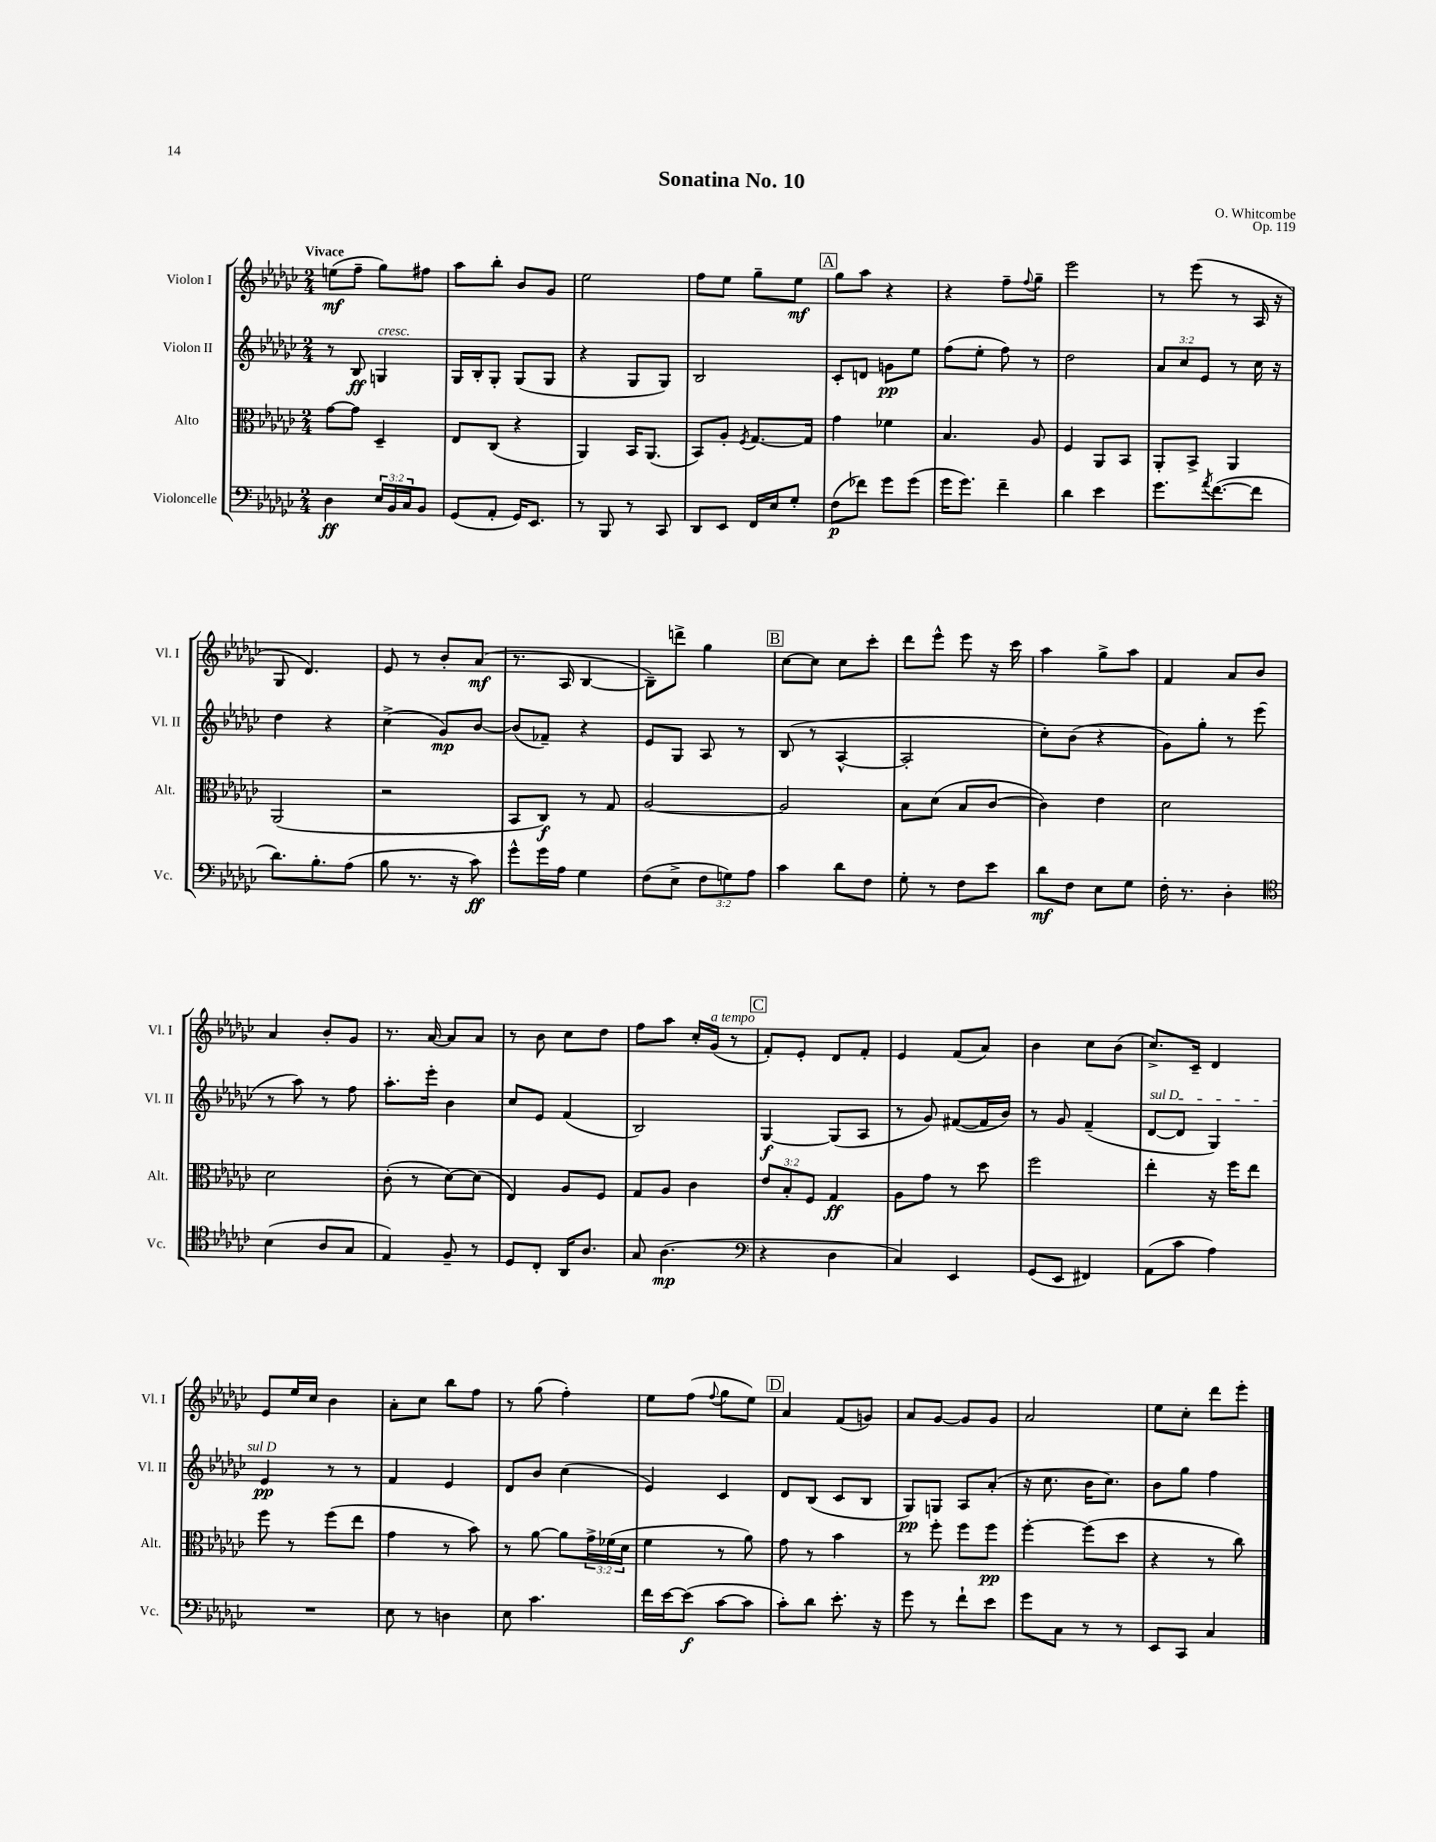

**kern	**kern	**kern	**kern
*staff4	*staff3	*staff2	*staff1
*clefF4	*clefC3	*clefG2	*clefG2
*k[b-e-a-d-g-c-]	*k[b-e-a-d-g-c-]	*k[b-e-a-d-g-c-]	*k[b-e-a-d-g-c-]
*M2/4	*M2/4	*M2/4	*M2/4
4D-\	[8g-\L	8r	(8ee\L
.	8g-\]J	8B-/	8ff~\J
24E-/LL	4D-~/	4G/	8gg-\L)
24BB-/	.	.	.
24C-/J	.	.	.
8BB-/J	.	.	8ff#\J
=	=	=	=
(8GG-/L	8E-/L	16G-/LL	8aa-\L
.	.	16B-'/J	.
8AA-'/J	(8C-/J	8G-'/J	8bb-'\J
16GG-/LK)	4r	(8G-/L	8b-/L
8.EE-/J	.	.	.
.	.	8G-/J	8g-/J
=	=	=	=
8r	4AA-/)	4r	2ee-\
8BBB-/	.	.	.
8r	16BB-/LK	8G-/L	.
.	(8.AA-/J	.	.
8CC-/	.	8G-/J)	.
=	=	=	=
8DD-/L	8BB-/L)	2B-/	8ff\L
8EE-/J	8A-'/J	.	8ee-\J
.	8qF/	.	.
16FF/LL	[8.G-/L	.	8gg-~\L
16E-/J	.	.	.
8G-'/J	.	.	8ee-\J
.	16G-/]Jk	.	.
=	=	=	=
(8F\L	4g-\	8c-'/L	8gg-\L
8f-\J)	.	8d/J	8aa-\J
8g-\L	4f-\	8g\L	4r
(8g-\J	.	8ee-\J	.
=	=	=	=
16g-\LK	4.B-/	(8ff\L	4r
8.g-\J)	.	.	.
.	.	8ee-'\J	.
4f~\	.	8ff\)	8ff~\L
.	.	.	8qqff/
.	8A-/	8r	8gg-~\J
=	=	=	=
4d-\	4F/	2dd-\	2eee-\
4e-\	8AA-/L	.	.
.	8BB-/J	.	.
=	=	=	=
8.g-\L	8AA-'/L	12a-/L	8r
.	.	12cc-/	.
.	8BB-^/J	.	(8eee-\
.	.	12e-/J	.
8qa-/	.	.	.
([8.f\	.	.	.
.	4AA-/	8r	8r
8f\]J	.	16cc-\	16A-/
.	.	16r	16r
=	=	=	=
8.d-\L)	(2AA-/	4dd-\	8G-/
.	.	.	4.d-/)
8.B-'\	.	.	.
.	.	4r	.
(8A-\J	.	.	.
=	=	=	=
8B-\	2r	(4cc-^\	8e-/
8.r	.	.	8r
.	.	8g-/L)	8b-'/L
16r	.	.	.
8c-\)	.	[8b-/J	(8a-/J
=	=	=	=
8g-^^\L	8BB-/L	(8b-/]L	8.r
16g-\L	8C-/J)	8f-~/J)	.
16A-\JJ	.	.	16A-/
4G-\	8r	4r	[4B-/
.	8G-/	.	.
=	=	=	=
(8F\L	[2A-/	8e-/L	8B-~\]L)
8E-^\J	.	8G-/J	8ddd^\J
12F\L	.	8A-/	4gg-\
12G\)	.	.	.
.	.	8r	.
12A-\J	.	.	.
=	=	=	=
4c-\	2A-/]	(8B-/	[8cc-\L
.	.	8r	8cc-\]J
8d-\L	.	[4A-^^/	8cc-\L
8F\J	.	.	8ccc-'\J
=	=	=	=
8G-'\	8B-\L	2A-'/]	8ddd-\L
8r	(8d-\J	.	8eee-^^\J
8F\L	8B-/L	.	8eee-\
8e-\J	[8c-/J	.	16r
.	.	.	16ccc-\
=	=	=	=
8d-\L	4c-\])	8cc-'\L)	4aa-\
8F\J	.	(8b-\J	.
8E-\L	4e-\	4r	8gg-^\L
8G-\J	.	.	8aa-\J
=	=	=	=
16F'\	2d-\	8g-\L)	4f/
8.r	.	.	.
.	.	8gg-'\J	.
4D-'\	.	8r	8a-/L
.	.	(8eee-\	8b-/J
=	=	=	=
*clefC4	*	*	*
(4B-\	2d-\	8r	4a-/
.	.	8aa-\)	.
8A-/L	.	8r	8b-'/L
8G-/J	.	8ff\	8g-/J
=	=	=	=
4E-/)	(8c-'\	8.aa-'\L	8.r
.	8r	.	.
.	.	16eee-'\Jk	[16a-/
8F~/	[8d-\L)	4b-\	8a-/]L
8r	(8d-\]J	.	8a-/J
=	=	=	=
8D-/L	4E-/)	8cc-/L	8r
8C-'/J	.	8e-/J	8b-\
16AA-/LK	8A-/L	(4f/	8cc-\L
8.A-/J	.	.	.
.	8F/J	.	8dd-\J
=	=	=	=
8G-/	8G-/L	2B-/)	8ff\L
(4.A-\	8A-/J	.	8aa-\J
.	4c-\	.	16cc-'/LL
.	.	.	(16g-/JJ
.	.	.	8r
=	=	=	=
*clefF4	*	*	*
4r	12e-/L	[4G-/	8f'/L)
.	12B-'/	.	.
.	.	.	8e-'/J
.	12F/J	.	.
4D-\	4G-/	(8G-/]L	8d-/L
.	.	8A-/J	8f'/J
=	=	=	=
4C-/)	8A-\L	8r	4e-/
.	8g-\J	8g-/)	.
4EE-/	8r	([8f#/L	(8f/L
.	8dd-\	16f#/]L	8a-/J)
.	.	16b-/JJ)	.
=	=	=	=
(8GG-/L	2ff\	8r	4b-\
8EE-/J	.	8g-/	.
4FF#/)	.	(4f~/	8cc-\L
.	.	.	(8b-\J
=	=	=	=
(8AA-\L	4ee-'\	[8d-/L	8.cc-^/L)
8c-\J	.	8d-/]J	.
.	.	.	16c-~/Jk
4A-\)	16r	4G-/)	4d-/
.	16ff\LK	.	.
.	8ee-\J	.	.
=	=	=	=
2r	8ff\	4e-/	8e-/L
.	8r	.	16ee-/L
.	.	.	16cc-/JJ
.	(8ff\L	8r	4b-\
.	8ee-\J	8r	.
=	=	=	=
8E-\	4g-\	4f/	8a-'\L
8r	.	.	8cc-\J
4D\	8r	4e-/	8bb-\L
.	8b-\)	.	8ff\J
=	=	=	=
8E-\	8r	8d-/L	8r
4.c-\	[8a-\	8b-/J	(8gg-\
.	8a-\]L	(4cc-\	4ff'\)
.	24g-^\L	.	.
.	(24f-\	.	.
.	24d-\JJ	.	.
=	=	=	=
16f\LL	4f\	4e-/)	8ee-\L
[16e-\J	.	.	.
(8e-\]J	.	.	(8ff\J
.	.	.	8qqff/
[8c-\L	8r	4c-/	8gg-\L
8c-\]J	8a-\)	.	8ee-\J)
=	=	=	=
8c-'\L)	8g-\	8d-/L	4a-/
8d-\J	8r	(8B-/J	.
8.e-'\	4b-\	8c-/L	(8f/L
.	.	8B-/J	8g/J)
16r	.	.	.
=	=	=	=
8g-\	8r	8G-/L)	8a-/L
8r	8ff'\	8G/J	[8g-/J
8f`\L	8ff\L	8A-/L	8g-/]L
8e-\J	8ff\J	(8a-'/J	8g-/J
=	=	=	=
8g-\L	[4ff'\	16r	2a-/
.	.	8.cc-\	.
8C-\J	.	.	.
8r	(8ff\]L	16b-\LK	.
.	.	8.cc-\J)	.
8r	8dd-\J	.	.
=	=	=	=
8EE-/L	4r	8b-\L	8ee-\L
8CC-/J	.	8gg-\J	8cc-'\J
4C-/	8r	4ff\	8ddd-\L
.	8cc-\)	.	8eee-'\J
==	==	==	==
*-	*-	*-	*-
